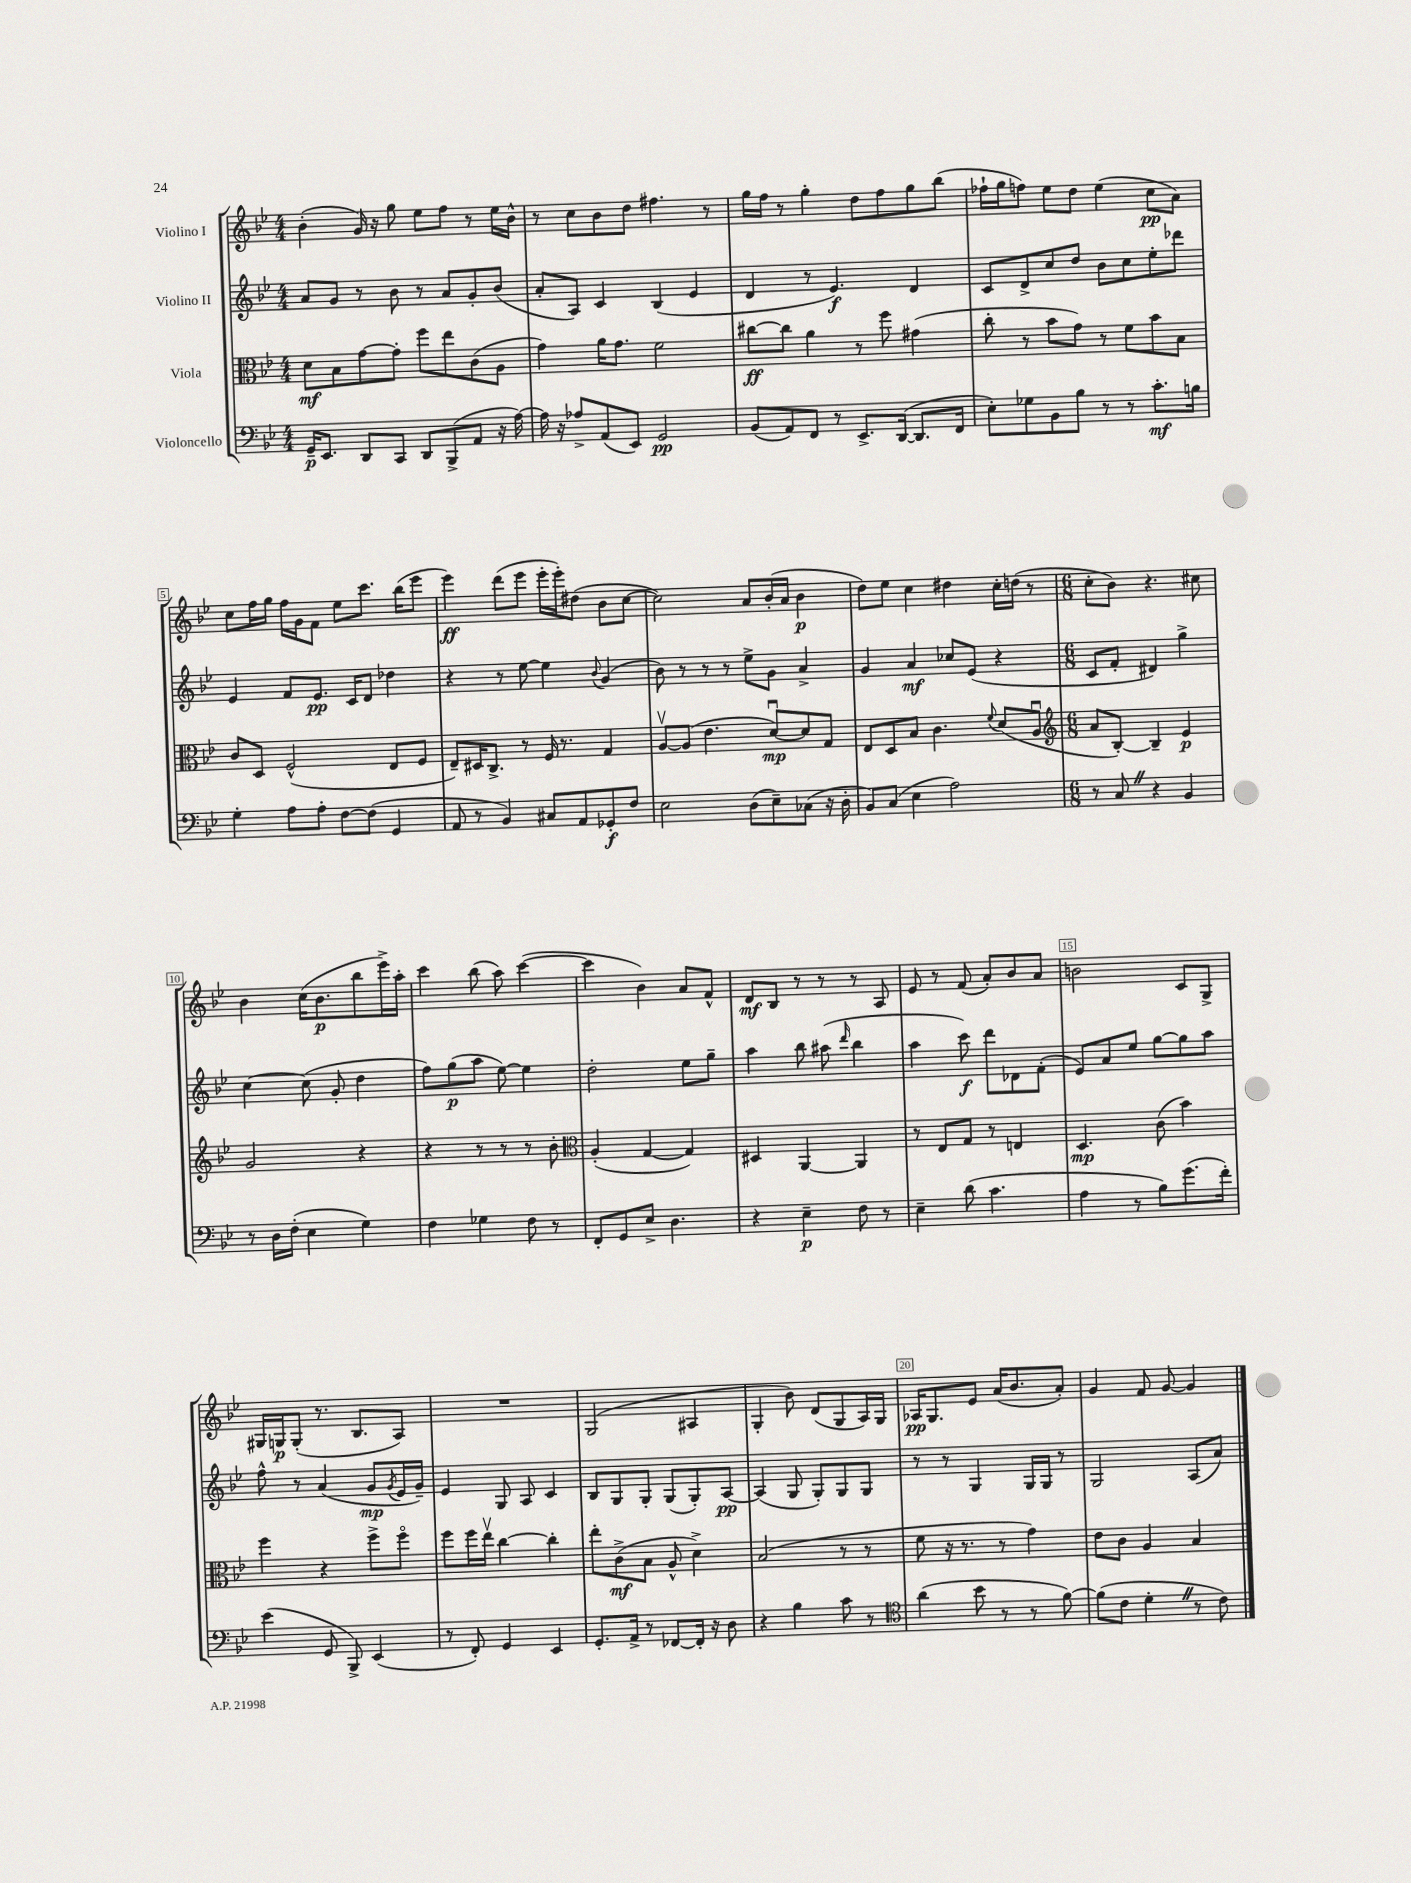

**kern	**dynam	**kern	**dynam	**kern	**dynam	**kern	**dynam
*part4	*part4	*part3	*part3	*part2	*part2	*part1	*part1
*staff4	*staff4	*staff3	*staff3	*staff2	*staff2	*staff1	*staff1
*I"Violoncello	*	*I"Viola	*	*I"Violino II	*	*I"Violino I	*
*clefF4	*	*clefC3	*	*clefG2	*	*clefG2	*
*k[b-e-]	*	*k[b-e-]	*	*k[b-e-]	*	*k[b-e-]	*
*M4/4	*	*M4/4	*	*M4/4	*	*M4/4	*
=1	=1	=1	=1	=1	=1	=1	=1
16GG~/KL	p	8d\L	mf	8a/L	.	(4b-'\	.
8.EE-/J	.	.	.	.	.	.	.
.	.	8B-\	.	8g/J	.	.	.
8DD/L	.	[8g\	.	8r	.	16g/)	.
.	.	.	.	.	.	16r	.
8CC/J	.	8g'\J]	.	8b-\	.	8gg\	.
8DD/L	.	8ff\L	.	8r	.	8ee-\L	.
(8BBB-^/	.	8ee-\	.	8a/L	.	8ff\J	.
8AA/J	.	(8c\	.	8g'/	.	8r	.
16r	.	8A\J	.	(8b-/J	.	16ee-\LL	.
[16A\)	.	.	.	.	.	16b-^^\JJ	.
=2	=2	=2	=2	=2	=2	=2	=2
16A\]	.	4g\)	.	8a'/L	.	8r	.
16r	.	.	.	.	.	.	.
8A-X^/L	.	.	.	8A/J)	.	8cc\L	.
(8AA/	.	16a\KL	.	4c/	.	8b-\	.
.	.	8.g\J	.	.	.	.	.
8EE-/J)	.	.	.	.	.	8dd\J	.
2GG/	pp	2f\	.	(4B-/	.	4.ff#X\	.
.	.	.	.	4e-/	.	.	.
.	.	.	.	.	.	8r	.
=3	=3	=3	=3	=3	=3	=3	=3
(8BB-/L	.	[8cc#X\L	ff	4d/	.	16gg\LL	.
.	.	.	.	.	.	16ff\JJ	.
8AA/)	.	8cc#\J]	.	.	.	8r	.
8FF/J	.	4a\	.	8r	.	4gg'\	.
8r	.	.	.	4.e-/)	f	.	.
8.EE-^/L	.	8r	.	.	.	8dd\L	.
.	.	8ff\	.	.	.	8ff\	.
([16DD/Jk	.	.	.	.	.	.	.
8.DD/L]	.	(4g#X\	.	4d/	.	8gg\	.
.	.	.	.	.	.	(8bb-\J	.
16FF/Jk	.	.	.	.	.	.	.
=4	=4	=4	=4	=4	=4	=4	=4
8E-'\L)	.	8cc'\	.	8c/L	.	16ff-X`\LL	.
.	.	.	.	.	.	16gg\J	.
8G-X\	.	8r	.	8d^/	.	8ffn\J)	.
8BB-\	.	8b-\L	.	8cc/	.	8ee-\L	.
8B-\J	.	8g\J)	.	8dd/J	.	8dd\J	.
8r	.	8r	.	8b-\L	.	(4ee-\	.
8r	.	8f\L	.	8cc\	.	.	.
8.c'\L	mf	8b-\	.	8ee-'\	.	8cc\L	pp
.	.	8B-\J	.	8ddd-X\J	.	8a\J)	.
16Bn\Jk	.	.	.	.	.	.	.
!!LO:LB:g=z
=5	=5	=5	=5	=5	=5	=5	=5
4G'\	.	8c/L	.	4e-/	.	8cc\L	.
.	.	8D/J	.	.	.	16ff\L	.
.	.	.	.	.	.	16gg\JJ	.
8A\L	.	(2F^^/	.	8f/L	.	16ff\LL	.
.	.	.	.	.	.	16g\J	.
8A'\J	.	.	.	8.e-/J	pp	8f\J	.
[8F\L	.	.	.	.	.	8ee-\L	.
.	.	.	.	16c/KL	.	.	.
(8F\J]	.	.	.	8d/J	.	8.ccc\J	.
4GG/	.	8E-/L	.	4dd-X\	.	.	.
.	.	.	.	.	.	(16bb-\KL	.
.	.	8F/J	.	.	.	8eee-\J	.
=6	=6	=6	=6	=6	=6	=6	=6
8AA/	.	8E-~/L)	.	4r	.	4eee-\)	ff
8r	.	16D#X/K	.	.	.	.	.
.	.	8.C^/J	.	.	.	.	.
4BB-/)	.	.	.	8r	.	(8ddd\L	.
.	.	8r	.	[8ee-\	.	8eee-\J	.
8C#X/L	.	16F/	.	4ee-\]	.	16eee-'\LL	.
.	.	8.r	.	.	.	16eee-'\J)	.
8AA/	.	.	.	.	.	(8dd#X\J	.
.	.	.	.	8qqb-/	.	.	.
8GG-X'/	f	4G/	.	(4g/	.	8b-\L	.
8F/J	.	.	.	.	.	[8cc\J	.
=7	=7	=7	=7	=7	=7	=7	=7
2E-\	.	[8Av/L	.	8b-\)	.	2cc\])	.
.	.	(8A/J]	.	8r	.	.	.
.	.	4.e-\	.	8r	.	.	.
.	.	.	.	8r	.	.	.
(8D\L	.	.	.	8ee-^\L	.	8a/L	.
8E-~\)	.	[8du/L)	mp	8g\J	.	(16b-'/L	.
.	.	.	.	.	.	16a/JJ	.
(8C-X\J	.	8d/]	.	4a^/	.	4b-\	p
16r	.	8G/J	.	.	.	.	.
16D'\	.	.	.	.	.	.	.
=8	=8	=8	=8	=8	=8	=8	=8
8BB-/L)	.	8E-/L	.	4g/	.	8dd\L)	.
(8C/J	.	8D/	.	.	.	8ee-\J	.
4E-\	.	8B-/J	.	4a/	mf	4cc\	.
.	.	4.c\	.	.	.	.	.
2A\)	.	.	.	8cc-X/L	.	4dd#X\	.
.	.	.	.	(8e-/J	.	.	.
.	.	8qqf/	.	.	.	.	.
.	.	(8d/L	.	4r	.	16cc'\LL	.
.	.	.	.	.	.	(16ddn\JJ	.
.	.	8Au/J	.	.	.	8r	.
=9	=9	=9	=9	=9	=9	=9	=9
*	*	*clefG2	*	*	*	*	*
*M6/8	*	*M6/8	*	*M6/8	*	*M6/8	*
8r	.	8a/L	.	8c/L	.	8cc'\L	.
8CZ/	.	[8B-'/J)	.	8f'/J	.	8b-\J)	.
4r	.	4B-~/]	.	4d#X/)	.	4.r	.
4BB-/	.	4e-/	p	4gg^\	.	.	.
.	.	.	.	.	.	8cc#X\	.
!!LO:LB:g=z
=10	=10	=10	=10	=10	=10	=10	=10
8r	.	2g/	.	[4cc\	.	4b-\	.
16D\LL	.	.	.	.	.	.	.
(16F'\JJ	.	.	.	.	.	.	.
4E-\	.	.	.	(8cc\]	.	(16cc\KL	.
.	.	.	.	.	.	8.b-\	p
.	.	.	.	8g'/	.	.	.
4G\)	.	4r	.	4dd\	.	8bb-\	.
.	.	.	.	.	.	16eee-^\L)	.
.	.	.	.	.	.	16aa'\JJ	.
=11	=11	=11	=11	=11	=11	=11	=11
4F\	.	4r	.	8ff\L)	.	4ccc\	.
.	.	.	.	(8gg\	p	.	.
4G-X\	.	8r	.	8aa\J	.	(8bb-\	.
.	.	8r	.	[8ee-\)	.	8aa\)	.
8F\	.	8r	.	4ee-\]	.	([4ccc\	.
8r	.	8b-'\	.	.	.	.	.
=12	=12	=12	=12	=12	=12	=12	=12
*	*	*clefC3	*	*	*	*	*
8FF'/L	.	(4A'/	.	2dd'\	.	4ccc\]	.
8GG/	.	.	.	.	.	.	.
8E-^/J	.	[4G/	.	.	.	4b-\)	.
4.D\	.	.	.	.	.	.	.
.	.	4G/])	.	8ee-\L	.	8a/L	.
.	.	.	.	8gg~\J	.	8f^^/J	.
=13	=13	=13	=13	=13	=13	=13	=13
4r	.	4D#X/	.	4aa\	.	8d/L	mf
.	.	.	.	.	.	8B-/J	.
4E-~\	p	[4AA/	.	8bb-\	.	8r	.
.	.	.	.	(8aa#X\	.	8r	.
.	.	.	.	16qqddd/	.	.	.
8F\	.	4AA/]	.	4bb-\	.	8r	.
8r	.	.	.	.	.	8A/	.
=14	=14	=14	=14	=14	=14	=14	=14
4E-~\	.	8r	.	4aa\	.	8e-/	.
.	.	8E-/L	.	.	.	8r	.
(8d\	.	8G/J	.	8ccc\)	f	(8f/	.
4.c\	.	8r	.	8ddd\L	.	8a'/L)	.
.	.	4En/	.	8d-X\	.	8b-/	.
.	.	.	.	(8f'\J	.	8a/J	.
=15	=15	=15	=15	=15	=15	=15	=15
4A\	.	4.D/	mp	8e-/L)	.	2bn\	.
.	.	.	.	8a/	.	.	.
8r	.	.	.	8ee-/J	.	.	.
8B-\L)	.	(8c\	.	[8gg\L	.	.	.
(8.g\	.	4b-\)	.	8gg\]	.	8c/L	.
.	.	.	.	8aa\J	.	8G^/J	.
16f'\Jk)	.	.	.	.	.	.	.
!!LO:LB:g=z
=16	=16	=16	=16	=16	=16	=16	=16
(4e-\	.	4ff\	.	8ff^^\	.	16G#X/LL	.
.	.	.	.	.	.	16Gn/J	p
.	.	.	.	8r	.	(8G'/J	.
8GG/	.	4r	.	(4a/	.	8.r	.
8BBB-^/)	.	.	.	.	.	.	.
.	.	.	.	.	.	8.B-/L	.
(4EE-/	.	8ff^\L	.	8g/L	mp	.	.
.	.	.	.	8qg/	.	.	.
.	.	8ff\J	.	16e-/L	.	8A/J)	.
.	.	.	.	16g~/JJ)	.	.	.
=17	=17	=17	=17	=17	=17	=17	=17
8r	.	8ff\L	.	4e-/	.	2.r	.
8FF'/)	.	16ff\L	.	.	.	.	.
.	.	16ee-v\JJ	.	.	.	.	.
4GG/	.	[4cc\	.	8G/	.	.	.
.	.	.	.	8A/	.	.	.
4EE-/	.	4cc'\]	.	4c/	.	.	.
=18	=18	=18	=18	=18	=18	=18	=18
8.GG'/L	.	8ee-'\L	.	8B-/L	.	(2G/	.
.	.	(8c^\	mf	8G/	.	.	.
16AA^/Jk	.	.	.	.	.	.	.
8r	.	8B-\J	.	8G'/J	.	.	.
[8FF-X/L	.	8A^^/	.	(8G/L	.	.	.
16FF-'/Jk]	.	4d^\)	.	8G'/)	.	4A#X/	.
16r	.	.	.	.	.	.	.
8D\	.	.	.	[8A/J	pp	.	.
=19	=19	=19	=19	=19	=19	=19	=19
4r	.	(2B-/	.	(4A/]	.	4G'/	.
4B-\	.	.	.	8G/	.	8b-\)	.
.	.	.	.	8G'/L)	.	(8d/L	.
8c\	.	8r	.	8G/	.	8G/	.
8r	.	8r	.	8G/J	.	16A/L)	.
.	.	.	.	.	.	16G/JJ	.
=20	=20	=20	=20	=20	=20	=20	=20
*clefC4	*	*	*	*	*	*	*
(4a\	.	8f\	.	8r	.	16A-X/KL	pp
.	.	.	.	.	.	8.G/	.
.	.	16r	.	8r	.	.	.
.	.	8.r	.	.	.	.	.
8b-\	.	.	.	4G/	.	8e-/J	.
8r	.	8r	.	.	.	(16a/KL	.
.	.	.	.	.	.	8.b-/	.
8r	.	4g\)	.	16G/LL	.	.	.
.	.	.	.	16G/JJ	.	.	.
[8f\)	.	.	.	8r	.	8a'/J)	.
=21	=21	=21	=21	=21	=21	=21	=21
(8f\L]	.	8e-\L	.	2G/	.	4g/	.
8c\J	.	8c\J	.	.	.	.	.
4d'Z\	.	4A/	.	.	.	8f/	.
.	.	.	.	.	.	[8g/	.
8r	.	4B-/	.	(8A/L	.	4g/]	.
8c\)	.	.	.	8a/J)	.	.	.
==	==	==	==	==	==	==	==
*-	*-	*-	*-	*-	*-	*-	*-
